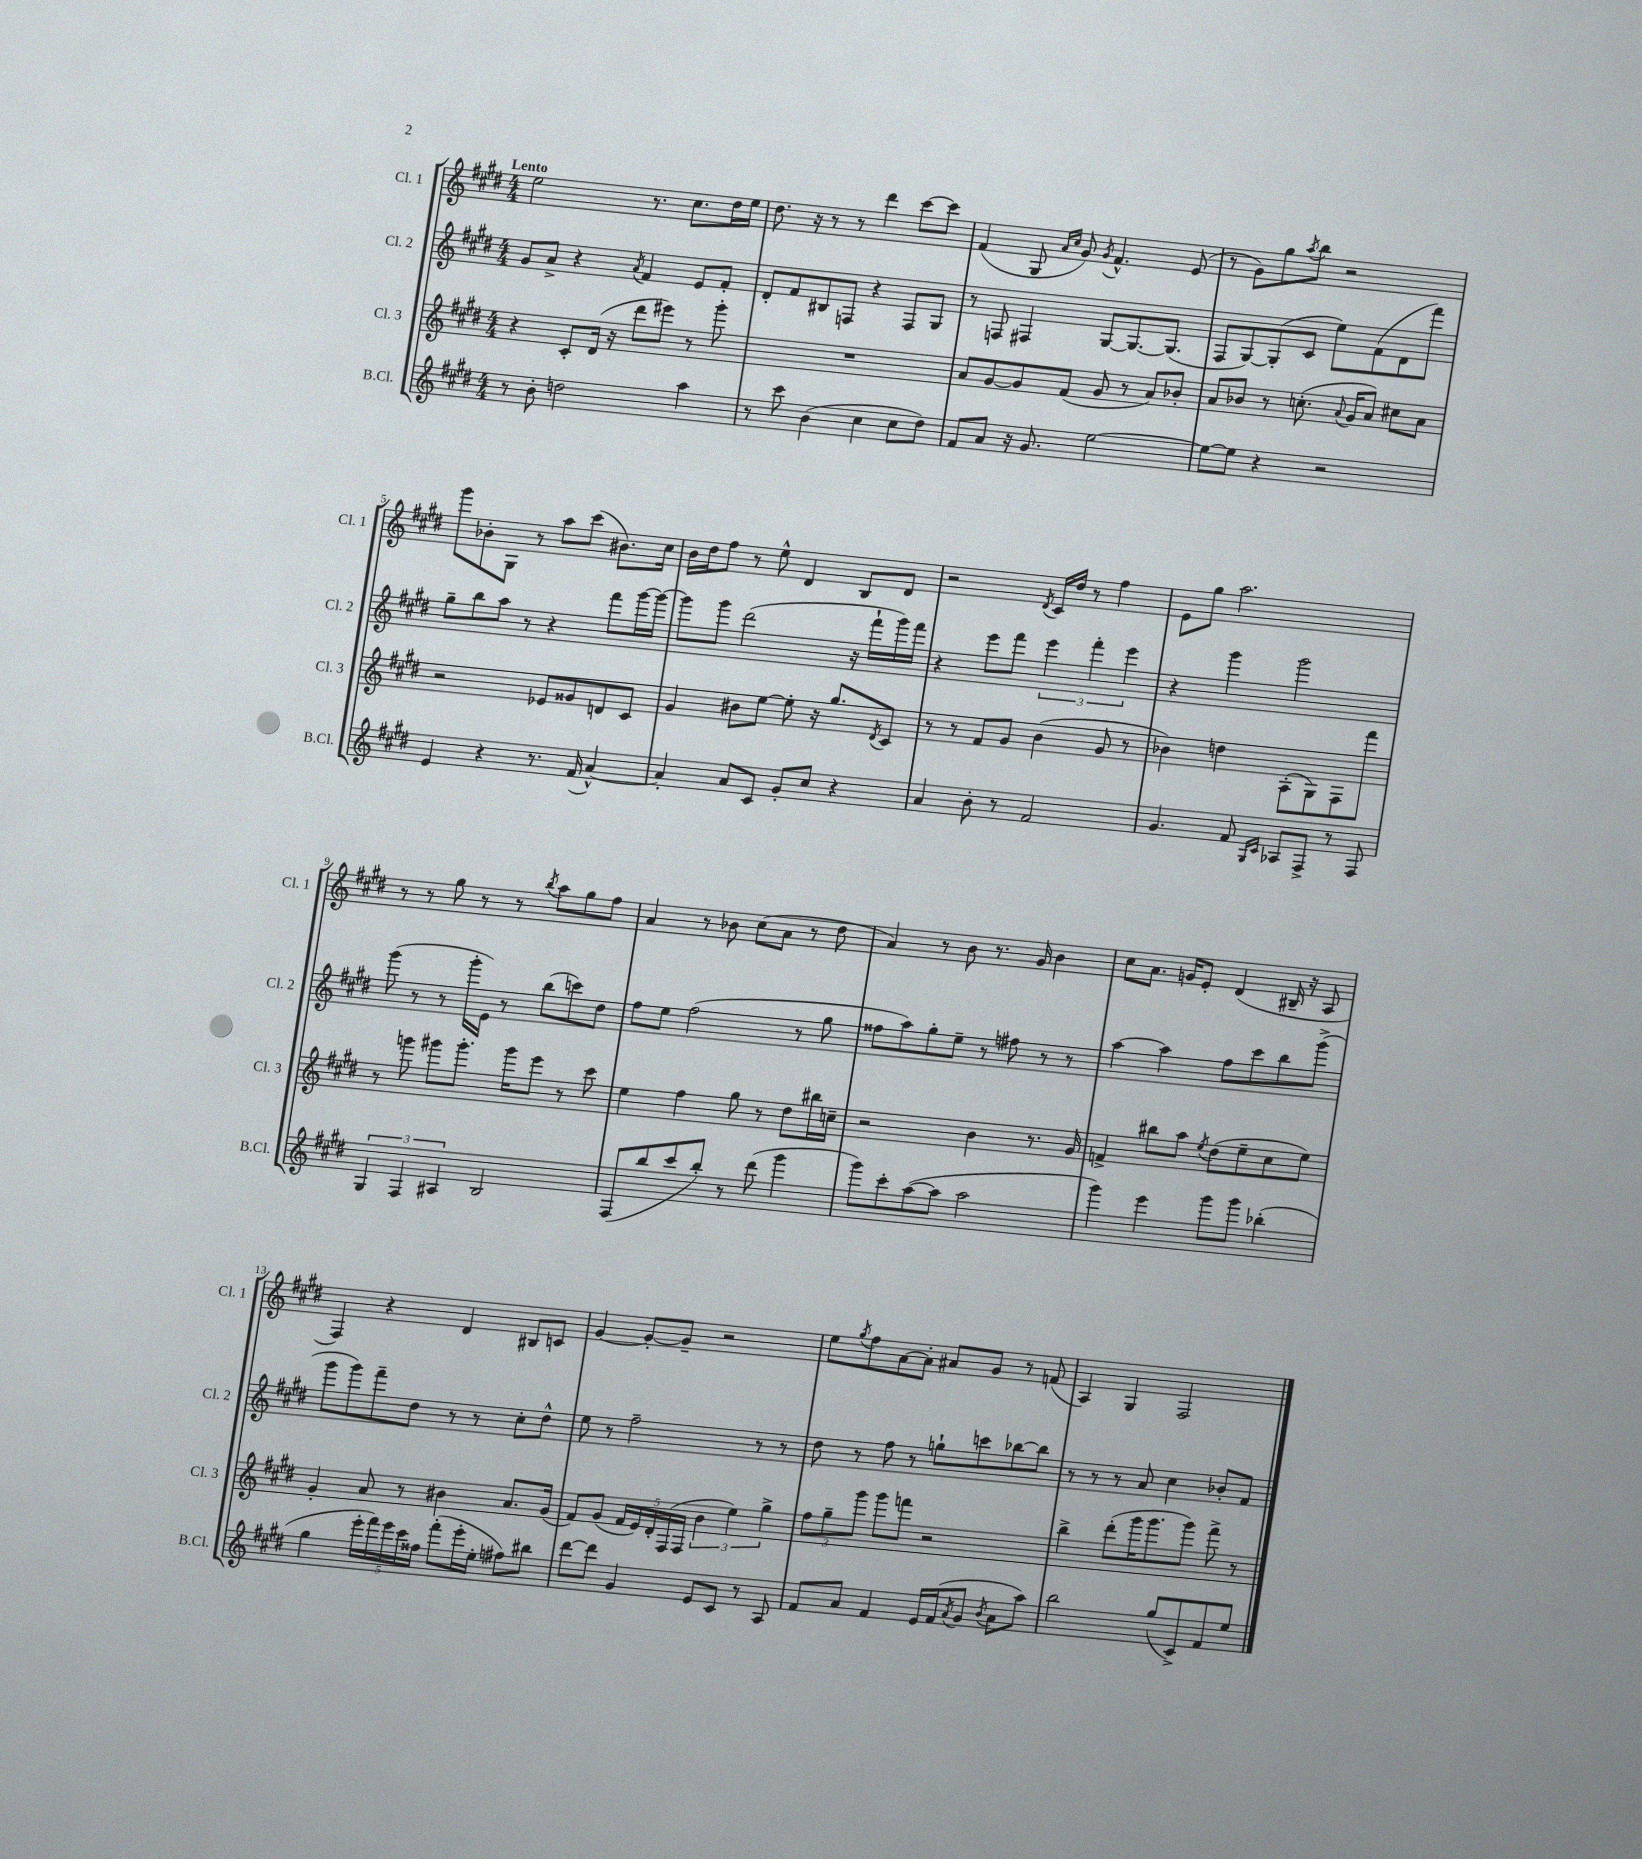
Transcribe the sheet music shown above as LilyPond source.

<<
\new StaffGroup <<
\new Staff = "s0" \with { instrumentName = "Cl. 1" shortInstrumentName = "Cl. 1" } {
    \clef treble \key e \major \numericTimeSignature \time 4/4 \tempo "Lento"
    e''2 r8. cis''8. dis''16 e''16 |
    dis''8. r16 r8 r8 dis'''4 cis'''8~ cis'''8 |
    fis'4( gis8 \grace { a'16 cis''16 } gis'8) \acciaccatura { gis'8 } fis'4.-^ e'8( |
    r8 gis'8) gis''8 \acciaccatura { a''8 } b''8 r2 |
    gis'''8 bes'8-. gis8 r8 a''8 cis'''8( bis'8.) cis''16 |
    b'16 dis''16 fis''8 r8 e''8-^ dis'4 b8 dis'8 |
    r2 \acciaccatura { dis'8 } cis'16 dis''16 r8 fis''4 |
    e'8 gis''8 a''2. |
    r8 r8 gis''8 r8 r8 \acciaccatura { b''8 } a''8 gis''8 fis''8 |
    a'4 r8 bes'8 cis''8( a'8 r8 dis''8 |
    a'4) r8 b'8 r8. gis'16 b'4 |
    cis''8 a'8. g'16 e'8-. dis'4( bis16-- r16 a8 |
    fis4) r4 dis'4 bis8 c'8 |
    gis'4~ gis'8~-. gis'8-- r2 |
    e''8 \acciaccatura { gis''8 } fis''8 a'8~ a'8-. ais'8 gis'8 r8 f'8( |
    a4) gis4 fis2 \bar "|." |
}
\new Staff = "s1" \with { instrumentName = "Cl. 2" shortInstrumentName = "Cl. 2" } {
    \clef treble \key e \major \numericTimeSignature \time 4/4
    gis'8 a'8-> r4 \acciaccatura { a'8 } fis'4 e'8 fis'8-. |
    dis'8-. fis'8 bis8 f8 r4 f8 gis8 |
    r8 f8 fis4 gis8~ gis8.~ gis8.( |
    fis8 gis8~) gis8-.( cis'8 e''8) fis'8( dis'8 fis'''8) |
    gis''8-- b''8 a''8 r8 r4 fis'''8 gis'''16~ gis'''16~ |
    gis'''8 gis'''8 dis'''2( r16 fis'''16-! gis'''16) fis'''16 |
    r4 e'''8 fis'''8 \tuplet 3/2 { e'''4 fis'''4-. e'''4 } |
    r4 gis'''4 gis'''2 |
    gis'''8( r8 r8 gis'''16-. e'16) r8 b''8( c'''8) dis''8 |
    fis''8 e''8 fis''2( r8 gis''8 |
    fisis''8 a''8) gis''8-. e''8-- r8 fis''8 r8 r8 |
    a''4~ a''4 fis''8 cis'''8 b''8 gis'''8->( |
    gis'''8 gis'''8) fis'''8-- dis''8 r8 r8 cis''8-. dis''8-^ |
    e''8 r8 fis''2-- r8 r8 |
    dis''8 r8 fis''8 r8 g''8-! c'''8 bes''8~ bes''8 |
    r8 r8 r8 a'8 cis''4 bes'8-. fis'8 \bar "|." |
}
\new Staff = "s2" \with { instrumentName = "Cl. 3" shortInstrumentName = "Cl. 3" } {
    \clef treble \key e \major \numericTimeSignature \time 4/4
    r4 cis'8-. dis'16( r16 dis'''8 eis'''8) r8 gis'''8-. |
    R1 |
    a'8 gis'8~ gis'8 fis'8( gis'8 r8 a'8) bes'8-. |
    a'8 bes'8 r8 c''8.-.( \appoggiatura { a'8 } gis'16 a'8) cis''8 a'8 |
    r2 ees'8 gisis'8 d'8 cis'8 |
    gis'4 bis'8 e''8~ e''8-. r16 gis''8. \acciaccatura { dis'8 } cis'8 |
    r8 r8 fis'8 gis'8 b'4( gis'8 r8 |
    bes'4) d''4 a8-.( gis8) fis8 fis'''8 |
    r8 g'''8 gis'''8 gis'''8.-. gis'''16 e'''8 r8 cis'''8 |
    e''4 fis''4 gis''8 r8 dis''8 bis''16 c''16-- |
    r2 b'4 r8. gis'16 |
    f'4-> bis''8 a''8 \acciaccatura { e''8 } dis''8( e''8-- cis''8 e''8) |
    gis'4-. a'8 r8 bis'4 a'8. gis'16( |
    fis'8) gis'8( \tuplet 5/4 { fis'16 e'16) dis'16-. fis16( fis16 } \tuplet 3/2 { b'4 e''4) gis''4-> } |
    \tuplet 3/2 { fis''8 gis''8-- gis'''8 } gis'''8 f'''8 r2 |
    b''4-> dis'''8-.( gis'''16 gis'''8. gis'''8) fis'''8-> r8 \bar "|." |
}
\new Staff = "s3" \with { instrumentName = "B.Cl." shortInstrumentName = "B.Cl." } {
    \clef treble \key e \major \numericTimeSignature \time 4/4
    r8 b'8-. d''2 a''4 |
    r8 cis'''8 b'4( cis''4 cis''8 dis''8) |
    fis'8 a'8 r16 gis'8. e''2~ |
    e''8~ e''8 r4 r2 |
    e'4 r4 r8. fis'16( a'4~-^) |
    a'4-. a'8 cis'8 gis'8-. cis''8 r4 |
    a'4 b'8-. r8 fis'2 |
    gis'4. fis'8 \grace { gis16 cis'16 } aes8 fis8-> r8 fis8 |
    \tuplet 3/2 { gis4 fis4 ais4 } b2 |
    fis8( b''8 cis'''8 b''8-.) r8 dis'''8( gis'''4 |
    gis'''8) cis'''8-. a''8~( a''8 a''2 |
    gis'''4) e'''4 gis'''8 gis'''8 bes''4-.( |
    gis''4 \tuplet 5/4 { e'''16-. fis'''16) e'''16 cis'''16 fisis''16 } fis'''8-.( e'''16-. e''16-. fis''8) bis''8 |
    dis'''8~ dis'''8 gis'4 e'8 cis'8 r8 a8 |
    fis'8 a'8 fis'4 e'16 fis'16( \acciaccatura { a'8 } gis'8 \acciaccatura { b'8 } a'8 a''8) |
    b''2 gis''8( cis'8->) fis'8 e''8 \bar "|." |
}
>>
>>
